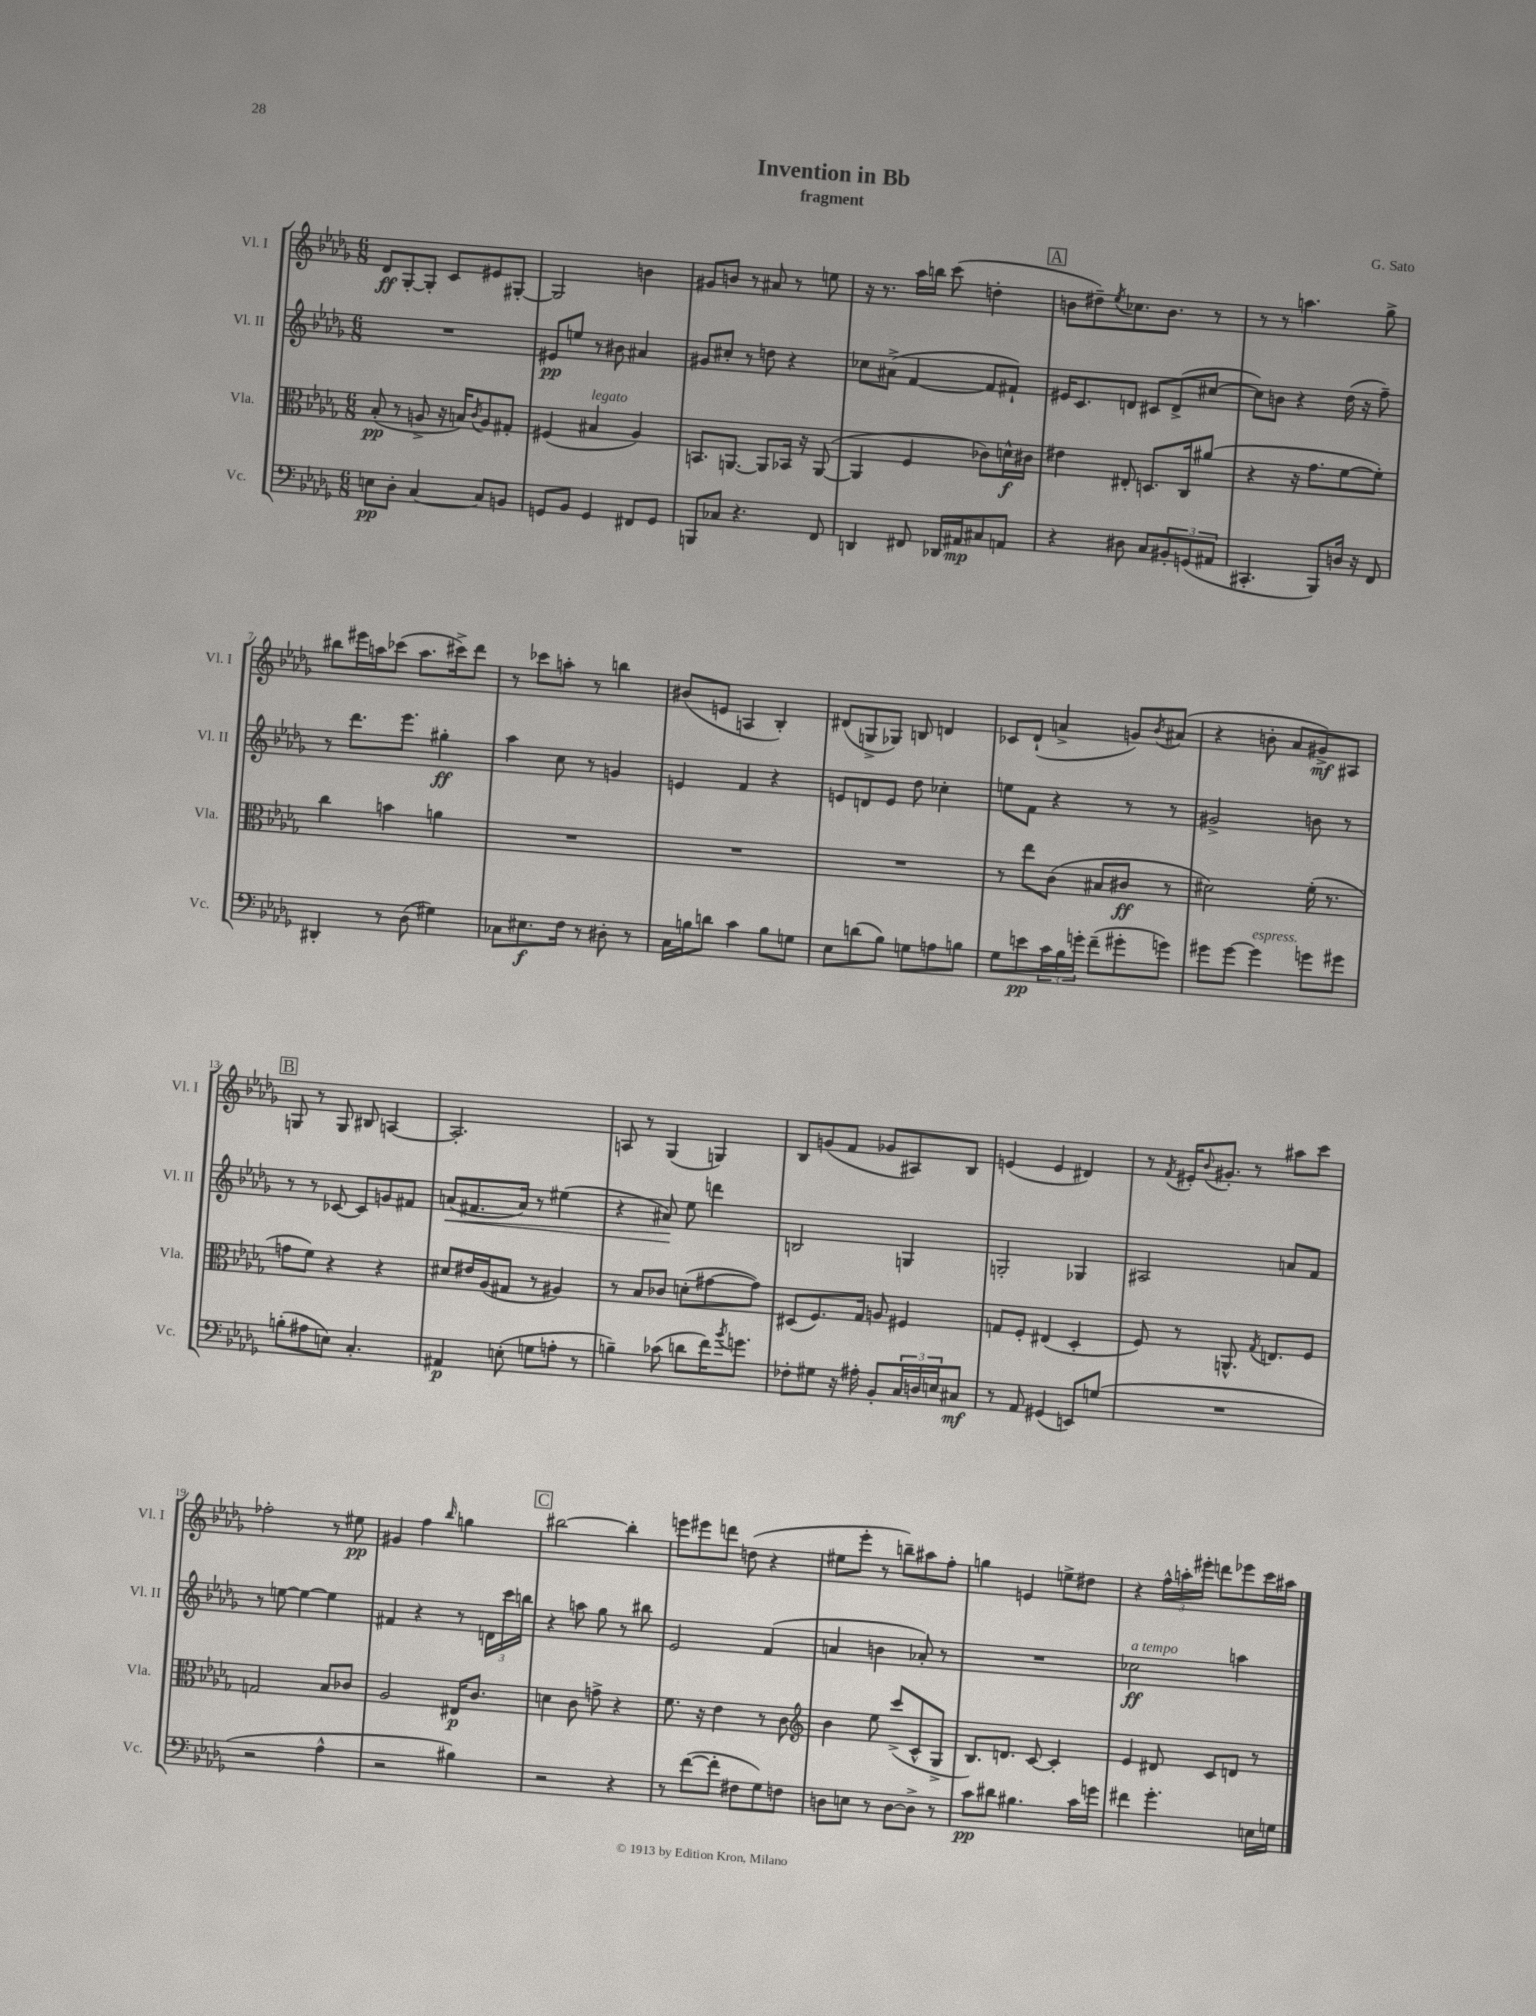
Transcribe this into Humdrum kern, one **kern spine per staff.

**kern	**kern	**kern	**kern
*staff4	*staff3	*staff2	*staff1
*clefF4	*clefC3	*clefG2	*clefG2
*k[b-e-a-d-g-]	*k[b-e-a-d-g-]	*k[b-e-a-d-g-]	*k[b-e-a-d-g-]
*M6/8	*M6/8	*M6/8	*M6/8
8E	(8B-'	2.r	8d-
8D-'	8r	.	[8G-'
[4C	8A^	.	8G-']
.	16r	.	8c
.	16B)	.	.
.	8qc	.	.
8C]	8A	.	8e#
8BB	8G#'	.	[8G#'
=	=	=	=
8GG	(4F#	8e#	2G#]
8BB-	.	8ee	.
4GG	4B#	8r	.
.	.	8b#	.
8FF#	4A-)	4a#	4b
8GG	.	.	.
=	=	=	=
8BBB	8.BB	8g#	8g#
8C-	.	8cc#'	8b
.	[8.AA	.	.
4.r	.	8r	8r
.	8AA]	8dd	8a#
.	16BB-	4r	8r
.	16r	.	.
8FF	([8AA	.	8ee
=	=	=	=
4DD	4AA]	8cc-	16r
.	.	.	8.r
.	.	(8a#^	.
8FF#	4F	[4f	16aa-
.	.	.	16bb
16DD-	.	.	(8ccc
16AA#	.	.	.
8C#	8c-)	8f]	4dd'
8AA	16d^^	8f#`)	.
.	16c#	.	.
=	=	=	=
4r	4e#	16e#	8b
.	.	8.c	.
.	.	.	8dd#~)
.	.	.	8qee-
8D#	8E#'	8d	8.cc-
8C	8.D	8c#	.
.	.	.	8.b
12BB#'	.	(8d^	.
.	16C	.	.
(12GG	.	.	.
.	(8a#	[8cc#	8r
12AA#	.	.	.
=	=	=	=
4.CC#'	4r	8cc#])	8r
.	.	8b	8r
.	16r	4r	4.aa
.	8.g-	.	.
8BBB-)	.	.	.
16D	[8f	(16dd-	.
16r	.	16r	.
8FF	8f'])	8ff~)	8gg-^
=	=	=	=
4DD#'	4cc	8r	8bb#
.	.	8.ddd-	16eee#
.	.	.	16aa
8r	4b	.	(8ccc-
.	.	8.eee-	.
(8D-	.	.	8.aa
4G#)	4a	4gg#'	.
.	.	.	16ccc#^)
.	.	.	8ddd-
=	=	=	=
8C-	2.r	4aa-	8r
8.E#	.	.	8ccc-
.	.	8cc	8aa'
16F	.	.	.
8r	.	8r	8r
8D#'	.	4g	4bb
8r	.	.	.
=	=	=	=
16C	2.r	4e	(8b#
16B	.	.	.
8d	.	.	8e
4c	.	4f	4A
8B	.	4r	4B-')
8G	.	.	.
=	=	=	=
8E-	2.r	8e	(8d#
(8d	.	8d	8G^
8B-)	.	8e	8G-)
8G	.	8dd-	8B
8A	.	4cc-'	4d
8B	.	.	.
=	=	=	=
8G-	8r	8ee	8c-
8e	8ee-	8f	(8d-`
24c	(8c	4r	4a^
24B-	.	.	.
24g'	.	.	.
(8f~	8B#	.	.
8g#'	8c#	8r	8g)
.	.	.	8qb-
8g)	8r	8r	(8a#
=	=	=	=
8g#	2d#)	2g#^	4r
[8g#	.	.	.
4g#]	.	.	8b'
.	.	.	8a-
8g	(16f'	8b	8g#^)
.	8.r	.	.
8g#	.	8r	8A#
=	=	=	=
(8B'	8g	8r	8G
8A#	8f)	8r	8r
8E)	4r	[8c-	8G
4.C'	.	8c-]	8B#
.	4r	8g	[4A
.	.	8f#	.
=	=	=	=
4AA#	8d#	(8a	2.A']
.	16e#	8.f#	.
.	(16A-	.	.
(8E'	8G#	.	.
.	.	16a)	.
8G	8r	8r	.
8A'	4A#)	(4ee#	.
8r	.	.	.
=	=	=	=
4B~)	8r	4r	8A
.	8B-	.	8r
(8c-	8c-	8a#)	(4G-
8d	(8d'	8ee-	.
16f)	[8g#	4ddd	4G)
8qb-	.	.	.
8.g	.	.	.
.	8g#])	.	.
=	=	=	=
8F-'	(8D#	2B	8B-
8G#	8.F)	.	(8g
16r	.	.	8f
16A#'	16G-	.	.
8BB-'	8A	.	8g-
24C	4F#	4G	8A#)
24D	.	.	.
24E	.	.	.
8C#	.	.	8B-
=	=	=	=
8r	8G	2G'	(4e
8AA-	8F'	.	.
(4GG#	(4E#	.	4e
8EE)	4D-'	4G-	4d#)
(8G	.	.	.
=	=	=	=
2.r	8F)	2A#	8r
.	.	.	8qf
.	8r	.	16e#'
.	.	.	8qqb-
.	.	.	8.g#'
.	8.AA^^	.	.
.	.	.	8r
.	8qG-	.	.
.	8.E	.	.
.	.	8a	8aa#
.	8F	8f	8ccc
=	=	=	=
2r	2G	8r	2ff-'
.	.	[8ee	.
.	.	4ee_	.
4A-^^	8B-	4ee]	8r
.	8c-	.	8ee#
=	=	=	=
2r	2A-	4f#	4g#
.	.	4r	4ff
.	.	.	16qqbb-
4B#)	16E#	8r	4gg
.	8.c	.	.
.	.	24d	.
.	.	24ccc	.
.	.	24bb	.
=	=	=	=
2r	4d	4r	[2bb#
.	8c	8aa	.
.	8g^	8gg-	.
4r	4r	8r	4bb#']
.	.	8bb#	.
=	=	=	=
8r	8.f	2e-	8eee
([8f	.	.	8eee#
.	16r	.	.
8f']	4e-	.	8ddd
8F#	.	.	(8dd
8G-)	8r	(4f	4r
8F	8c	.	.
=	=	=	=
*	*clefG2	*	*
8D	4b-	4a	8ee#
8E	.	.	8eee-'
8r	8ee-	4b	8r
[8D	(8ccc^	.	8bb~)
8D^]	8c^^	8a-')	8aa#
8r	8G-^	8r	8ff'
=	=	=	=
8c	8.B-)	2.r	4gg
8d#	.	.	.
.	8.d	.	.
4.B#	.	.	4e
.	[8c	.	.
.	4c']	.	8ee^
16c	.	.	8dd#
16g	.	.	.
=	=	=	=
4f#	4e-	2cc-	4r
4.g-'	8d#	.	24ff^^
.	.	.	24aa'
.	.	.	24eee#'
.	8c	.	8ddd
.	8d	4aa	8eee-
16E	8r	.	16ccc
16G	.	.	16aa#
==	==	==	==
*-	*-	*-	*-
